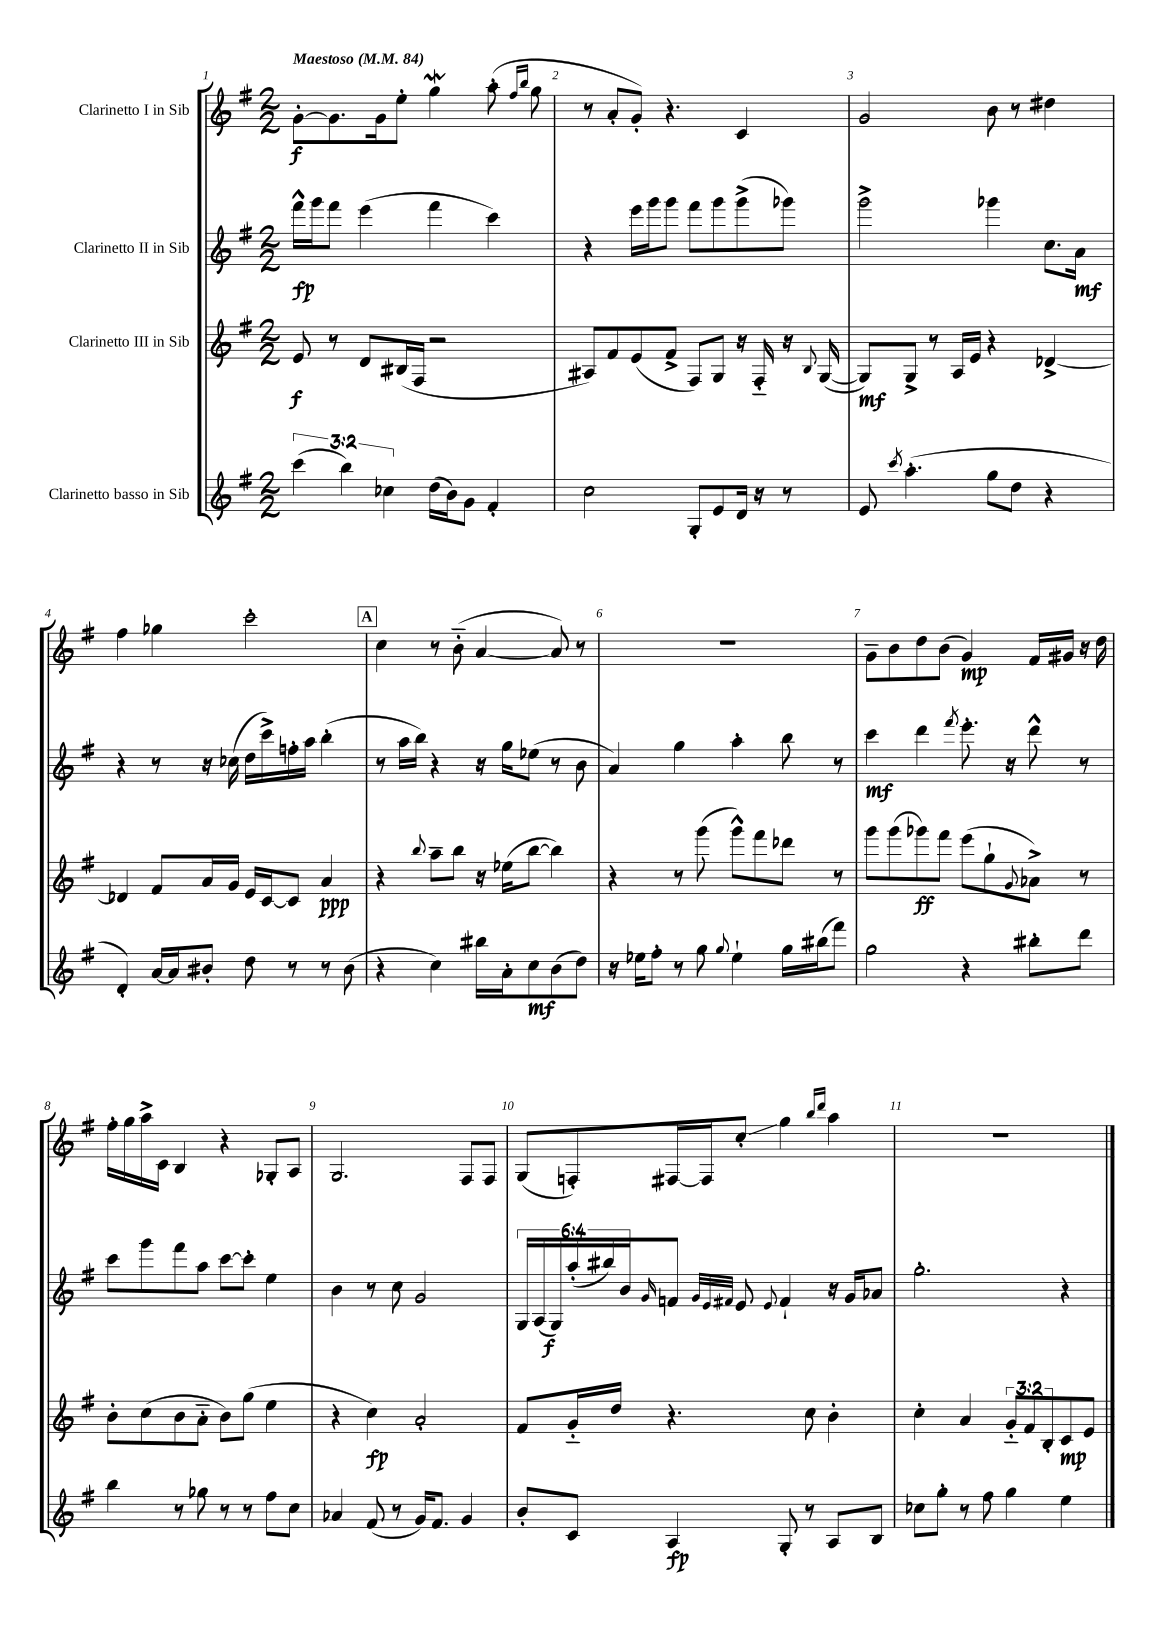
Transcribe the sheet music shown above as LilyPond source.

<<
\new StaffGroup <<
\new Staff = "s0" \with { instrumentName = "Clarinetto I in Sib" } {
    \clef treble \key g \major \numericTimeSignature \time 2/2 \tempo "Maestoso" 4 = 84
    g'8~-.\f g'8. g'16 e''8-. g''4\mordent a''8-.( \grace { fis''16 b''16 } g''8 |
    r8 a'8-. g'8-.) r4. c'4 |
    g'2 b'8 r8 dis''4 |
    fis''4 ges''4 c'''2-. |
    \mark \markup { \box "A" } c''4 r8 b'8-_( a'4~ a'8) r8 |
    R1 |
    g'8-- b'8 d''8 b'8( g'4\mp) fis'16 gis'16 r16 d''16 |
    fis''16-. g''16 a''16-> c'16 b4 r4 ges8-. a8 |
    g2. fis8 fis8 |
    g8( f8-.) fis16~ fis16 c''8-.\glissando g''4 \grace { b''16 d'''16 } a''4 |
    R1 \bar "|." |
}
\new Staff = "s1" \with { instrumentName = "Clarinetto II in Sib" } {
    \clef treble \key g \major \numericTimeSignature \time 2/2 \override Staff.TupletNumber.text = #tuplet-number::calc-fraction-text
    fis'''16-^\fp g'''16 fis'''8 e'''4( fis'''4 c'''4) |
    r4 e'''16 g'''16 g'''8 fis'''8 g'''8 g'''8->( ges'''8) |
    g'''2-> ges'''4 c''8. a'16\mf |
    r4 r8 r16 ces''16( d''16 c'''16->) f''16-. a''16 b''4-.( |
    \mark \markup { \box "A" } r8 a''16 b''16) r4 r16 g''16 ees''8( r8 b'8 |
    a'4) g''4 a''4-. b''8 r8 |
    c'''4\mf d'''4 \acciaccatura { fis'''8 } e'''8.-. r16 d'''8-^ r8 |
    c'''8 g'''8 fis'''8 a''8 c'''8~ c'''8-. e''4 |
    b'4 r8 c''8 g'2 |
    \tuplet 6/4 { g16 a16( g16\f) a''16-.( bis''16) b'16 } \grace { g'16 } f'8 \grace { g'32 e'32 fis'32 } e'8 \appoggiatura { e'8 } fis'4-! r16 g'16 aes'8 |
    g''2.-. r4 \bar "|." |
}
\new Staff = "s2" \with { instrumentName = "Clarinetto III in Sib" } {
    \clef treble \key g \major \numericTimeSignature \time 2/2 \override Staff.TupletNumber.text = #tuplet-number::calc-fraction-text
    e'8\f r8 d'8 bis16( fis16 r2 |
    ais8) fis'8 e'8( fis'8-> fis8) g8 r16 fis16-_ r16 \appoggiatura { b8 } g16~( |
    g8\mf) g8-> r8 a16 e'16 r4 des'4~-> |
    des'4 fis'8 a'16 g'16 e'16 c'16~ c'8 a'4\ppp |
    \mark \markup { \box "A" } r4 \appoggiatura { b''8 } a''8-- b''8 r16 ees''16( b''8~ b''4) |
    r4 r8 g'''8( g'''8-^) fis'''8 des'''8 r8 |
    g'''8 g'''8( ges'''8\ff) fis'''8 e'''8( g''8-! \appoggiatura { g'8 } aes'8->) r8 |
    b'8-. c''8( b'8 a'8-_ b'8) g''8( e''4 |
    r4 c''4\fp) a'2-. |
    fis'8 g'16-_ d''16 r4. c''8 b'4-. |
    c''4-. a'4 \tuplet 3/2 { g'8-_ fis'8 b8-. } c'8\mp e'8 \bar "|." |
}
\new Staff = "s3" \with { instrumentName = "Clarinetto basso in Sib" } {
    \clef treble \key g \major \numericTimeSignature \time 2/2 \override Staff.TupletNumber.text = #tuplet-number::calc-fraction-text
    \tuplet 3/2 { c'''4( b''4) ces''4 } d''16( b'16) g'8 fis'4-. |
    c''2 g8-. e'8 d'16 r16 r8 |
    e'8 \acciaccatura { c'''8 } a''4.-.( g''8 d''8 r4 |
    d'4-.) a'16~ a'16 bis'8-. d''8 r8 r8 bis'8( |
    \mark \markup { \box "A" } r4 c''4) bis''16 a'16-. c''8\mf b'8( d''8) |
    r16 ees''16 fis''8-. r8 g''8 \appoggiatura { g''8 } ees''4-! g''16 bis''16( fis'''8) |
    g''2 r4 bis''8-. d'''8 |
    b''4 r8 ges''8 r8 r8 fis''8 c''8 |
    aes'4 fis'8( r8 g'16) fis'8. g'4 |
    b'8-. c'8 a4\fp g8-. r8 a8 b8 |
    ces''8 g''8-. r8 fis''8 g''4 e''4 \bar "|." |
}
>>
>>
\layout { \context { \Score \override BarNumber.break-visibility = ##(#f #t #t) barNumberVisibility = #all-bar-numbers-visible } }
